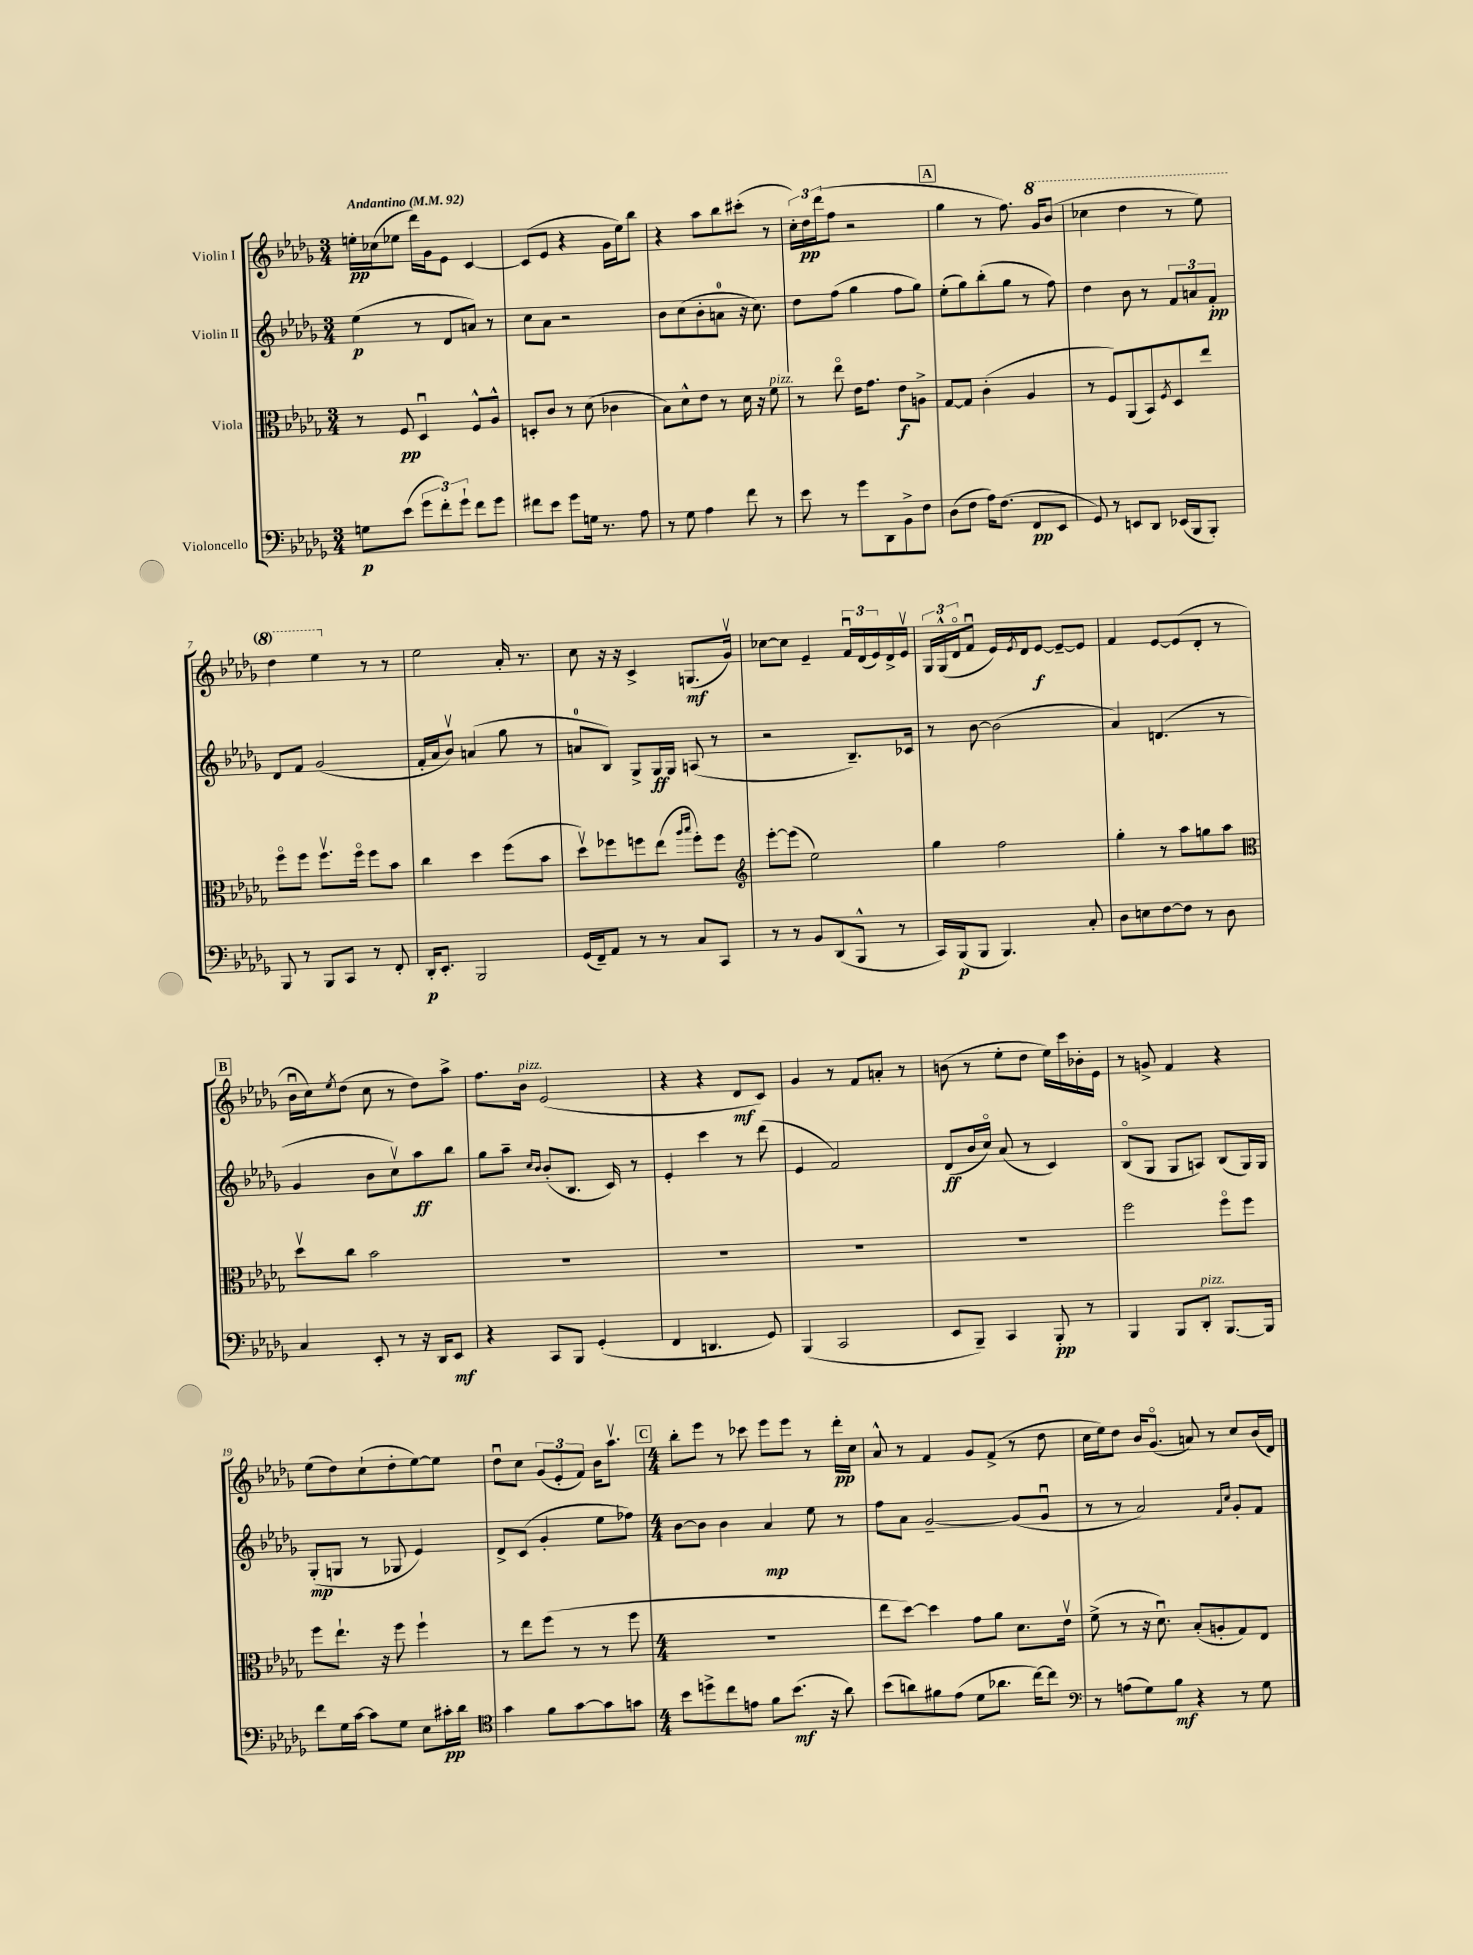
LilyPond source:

<<
\new StaffGroup <<
\new Staff = "s0" \with { instrumentName = "Violin I" } {
    \clef treble \key des \major \numericTimeSignature \time 3/4 \tempo "Andantino" 4 = 92
    e''16-.\pp ces''16( ees''8 des'''16) ges'16 ees'8 c'4~ |
    c'8( ees'8 r4 ges'16 ees''16) bes''8 |
    r4 aes''8 bes''8 cis'''8-.( r8 |
    \tuplet 3/2 { c''16-.) des''16\pp des'''16( } f''8 r2 |
    \mark \markup { \box "A" } ges''4 r8 f''8.) \ottava #1 ges''16 bes''8( |
    ces'''4 des'''4 r8 ees'''8) |
    des'''4 ees'''4 \ottava #0 r8 r8 |
    ees''2 aes'16-. r8. |
    c''8 r16 r16 c'4-> g8.\mf( ges'16\upbow) |
    ces''8~ ces''8 ees'4-- \tuplet 3/2 { f'16\downbow des'16( ees'16) } des'16-> ees'16\upbow |
    \tuplet 3/2 { ges16 ges16-^( des'16\flageolet } f'8\downbow ees'16) \acciaccatura { ees'8 } des'16 ees'8~\f ees'8~-- ees'8 |
    f'4 ees'8~ ees'8( des'8-. r8 |
    \mark \markup { \box "B" } bes'16\downbow c''16) \acciaccatura { ees''8 } des''8( c''8 r8 des''8) aes''8-> |
    f''8. bes'16^\markup { \italic "pizz." } ees'2( |
    r4 r4 des'8\mf c'8) |
    ges'4 r8 f'8 a'8-. r8 |
    b'8( r8 ees''8-. des''8 ees''16) c'''16 bes'16-. ees'16 |
    r8 g'8-> f'4 r4 |
    ees''8( des''8) c''8-!( des''8-. ees''8~) ees''8 |
    des''8\downbow c''8 \tuplet 3/2 { ges'8( ees'8-. f'8) } bes'16 aes''8.\upbow |
    \mark \markup { \box "C" } \numericTimeSignature \time 4/4 bes''8-. ees'''8 r8 ces'''8 ees'''8 ees'''8 r8 des'''16-.\pp c''16 |
    aes'8-^ r8 f'4 ges'8 f'8->( r8 des''8 |
    c''16 ees''16) des''8 bes'16 ges'8.\flageolet( a'8) r8 c''8 bes'16( des'16) \bar "|." |
}
\new Staff = "s1" \with { instrumentName = "Violin II" } {
    \clef treble \key des \major \numericTimeSignature \time 3/4
    ees''4\p( r8 des'8 a'8) r8 |
    c''8 aes'8 r2 |
    bes'8 c''8( bes'8-. a'8-0 r16 c''8.) |
    des''8 f''8( ges''4 f''8 ges''8) |
    \mark \markup { \box "A" } ees''8-.( ges''8) bes''8-.( ges''8 r8 f''8) |
    des''4 bes'8 r8 \tuplet 3/2 { f'8 a'8 f'8-.\pp } |
    des'8 f'8 ges'2( |
    f'16-. aes'16 bes'8\upbow) a'4( ges''8 r8 |
    a'8-0 bes8) ges8-> ges16\ff ges16 a8( r8 |
    r2 bes8.--) ces'16 |
    r8 bes'8~ bes'2( |
    aes'4) d'4.( r8 |
    \mark \markup { \box "B" } ges'4 bes'8 c''8\upbow) aes''8\ff bes''8 |
    ges''8 aes''8-- \grace { c''16 bes'16 } bes'8-.( bes8. c'16) r8 |
    ees'4-. c'''4 r8 des'''8( |
    ees'4 f'2) |
    des'8\ff( bes'16 c''16\flageolet) aes'8( r8 c'4) |
    bes8\flageolet( ges8 ges8 a8) bes8( ges16) ges16 |
    ges8-.\mp( g8 r8 ges8 ees'4) |
    des'8-> c'8( ges'4-. ees''8 fes''8) |
    \mark \markup { \box "C" } \numericTimeSignature \time 4/4 bes'8~ bes'8 bes'4 aes'4\mp ees''8 r8 |
    f''8 aes'8 ges'2~-- ges'8( ges'8\downbow |
    r8 r8 aes'2) \grace { f'16 c''16 } ges'8-. f'8 \bar "|." |
}
\new Staff = "s2" \with { instrumentName = "Viola" } {
    \clef alto \key des \major \numericTimeSignature \time 3/4
    r8 f8\pp des4\downbow f8-^ aes8-^ |
    d8-. c'8 r8 des'8( ces'4 |
    bes8) des'8-^ ees'8 r8 des'16 r16 f'8^\markup { \italic "pizz." } |
    r8 ees''8\flageolet ees'16 ges'8. ees'8\f a8-> |
    \mark \markup { \box "A" } ges8~ ges8 c'4-.( aes4 |
    r8 f8) aes,8( bes,8) \acciaccatura { f8 } des8 ees''8 |
    f''8\flageolet f''8 f''8.\upbow f''16\flageolet f''8 bes'8 |
    c''4 des''4 f''8( bes'8 |
    des''8\upbow) fes''8 f''8 ees''8( \grace { aes''16 bes''16 } f''8-.) f''8 |
    \clef treble ees'''8~-. ees'''8( ees''2) |
    ges''4 f''2 |
    ges''4-. r8 aes''8 g''8 aes''8 |
    \mark \markup { \box "B" } \clef alto des''8\upbow c''8 bes'2 |
    R2. |
    R2. |
    R2. |
    R2. |
    f''2 f''8\flageolet f''8 |
    f''8 ees''8.-! r16 f''8 f''4-! |
    r8 ees''8 f''8( r8 r8 f''8 |
    \mark \markup { \box "C" } \numericTimeSignature \time 4/4 R1 |
    ees''8 des''8~) des''4 ges'8 aes'8 des'8. ees'16\upbow |
    f'8->( r8 r16 des'8.\downbow) bes8-.( a8-. ges8) ees8 \bar "|." |
}
\new Staff = "s3" \with { instrumentName = "Violoncello" } {
    \clef bass \key des \major \numericTimeSignature \time 3/4
    g8\p ees'8( \tuplet 3/2 { ges'8 f'8-.) ges'8-! } f'8 ges'8 |
    fis'8 ees'8 ges'8 g16 r8. aes8 |
    r8 ges8 aes4 f'8 r8 |
    ees'8 r8 ges'8 des,8 bes,8-> f8 |
    \mark \markup { \box "A" } des8( f8 aes16) f8.( f,8\pp ees,8 |
    ges,8) r8 e,8 des,8 ees,16( bes,,16 bes,,8-.) |
    bes,,8 r8 bes,,8 c,8 r8 f,8-. |
    des,16-.\p ees,8.-. bes,,2 |
    ges,16( f,16--) aes,8 r8 r8 c8 c,8 |
    r8 r8 bes,8 des,8( bes,,8-^ r8 |
    c,16) bes,,16\p( bes,,8 bes,,4.) c8-. |
    des8 e8 f8~ f8 r8 des8 |
    \mark \markup { \box "B" } c4 ees,8-. r8 r16 des,16 ees,8\mf |
    r4 c,8 bes,,8 ges,4-.( |
    f,4 d,4. ges,8) |
    bes,,4( c,2 |
    ees,8 bes,,8--) c,4 bes,,8-.\pp r8 |
    bes,,4 bes,,8 des,8-.^\markup { \italic "pizz." } bes,,8.~ bes,,16 |
    f'8 ges16 c'16~ c'8 ges8 ees8 cis'16-.\pp des'16 |
    \clef tenor ges'4 f'8 ges'8~ ges'8 g'8 |
    \mark \markup { \box "C" } \numericTimeSignature \time 4/4 bes'8 d''8-> c''8 e'8 f'8 bes'8.\mf( r16 aes'8) |
    bes'8( a'8) fis'8 ees'8( des'8 aes'8. c''16~) c''8 |
    \clef bass r8 a8( ges8) bes8\mf r4 r8 ges8 \bar "|." |
}
>>
>>
